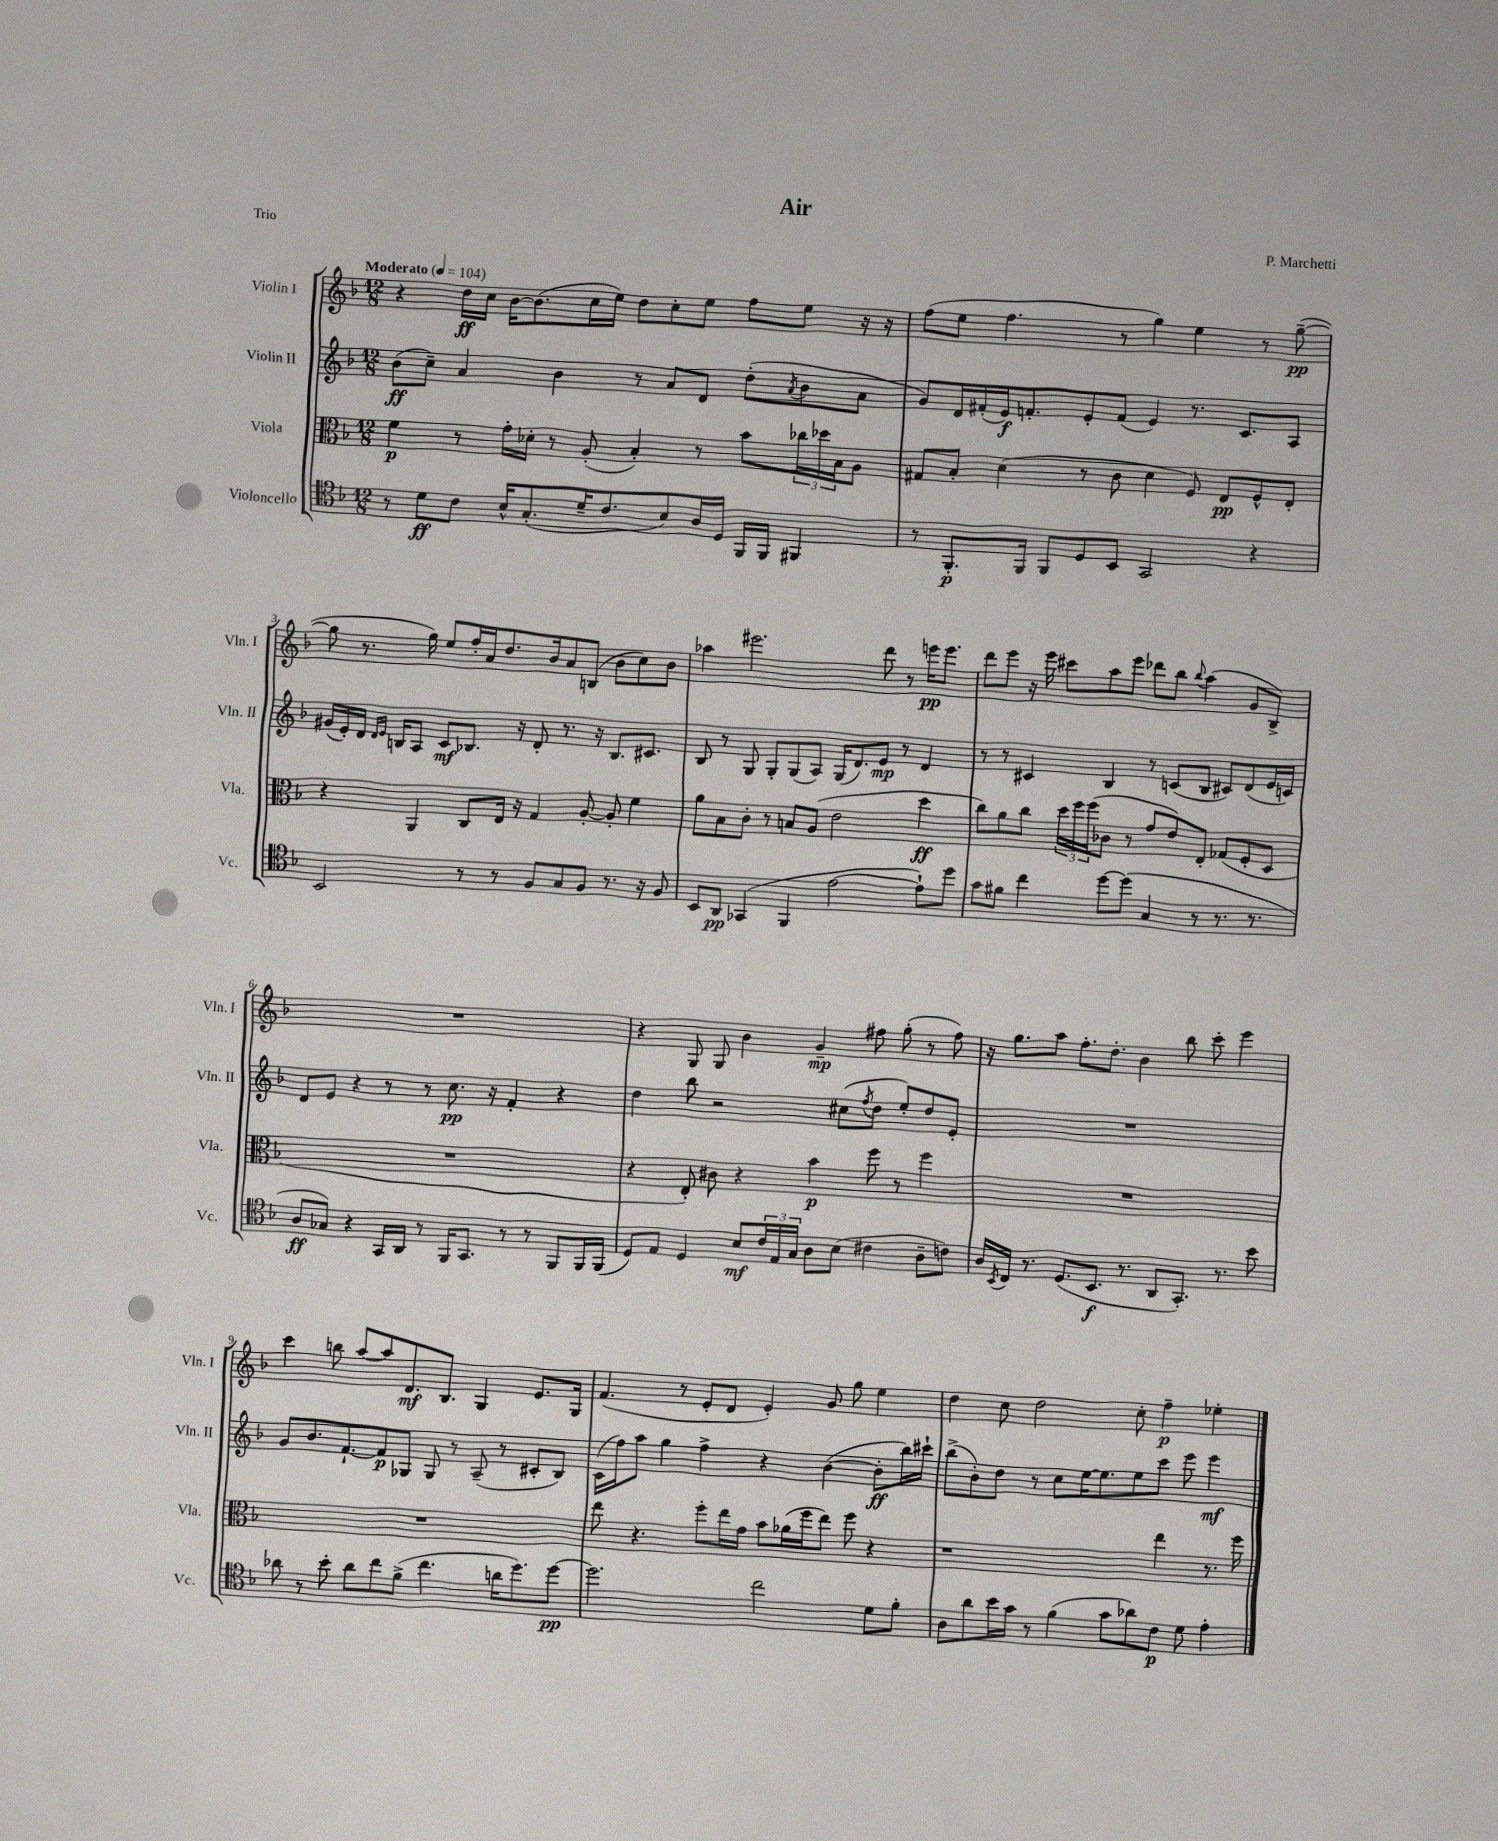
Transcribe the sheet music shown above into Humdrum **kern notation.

**kern	**dynam	**kern	**dynam	**kern	**dynam	**kern	**dynam
*part4	*part4	*part3	*part3	*part2	*part2	*part1	*part1
*staff4	*staff4	*staff3	*staff3	*staff2	*staff2	*staff1	*staff1
*I"Violoncello	*	*I"Viola	*	*I"Violin II	*	*I"Violin I	*
*I'Vc.	*	*I'Vla.	*	*I'Vln. II	*	*I'Vln. I	*
*clefC4	*	*clefC3	*	*clefG2	*	*clefG2	*
*k[b-]	*	*k[b-]	*	*k[b-]	*	*k[b-]	*
*M12/8	*	*M12/8	*	*M12/8	*	*M12/8	*
*MM104	*	*MM104	*	*MM104	*	*MM104	*
=1	=1	=1	=1	=1	=1	=1	=1
!	!	!	!	!	!	!LO:TX:a:B:t=Moderato	!
8r	.	4f\	p	(8b-\L	ff	4r	.
8d\L	ff	.	.	8cc~\J)	.	.	.
8c\J	.	8r	.	4a/	.	16dd\LL	ff
.	.	.	.	.	.	16cc\JJ	.
16B-^^/KL	.	16g'\LL	.	.	.	[16b-\KL	.
(8.G'/	.	16d-X'\JJ	.	.	.	(8.b-\]	.
.	.	8r	.	4b-\	.	.	.
16d~/K	.	(8A'/	.	.	.	16cc\L	.
8.c/	.	.	.	.	.	16ee\JJ)	.
.	.	4B-'/)	.	8r	.	8dd\L	.
8B-/)	.	.	.	8a/L	.	8cc'\	.
16A/L	.	8r	.	8d/J	.	8ee\J	.
16D/JJ	.	.	.	.	.	.	.
16FF/LL	.	8b-\L	.	(8dd'\L	.	8ff\L	.
16FF/JJ	.	.	.	.	.	.	.
.	.	.	.	8qa/	.	.	.
4FF#X/	.	24cc-X\L	.	8b-\	.	8ee\J	.
.	.	24dd-X\	.	.	.	.	.
.	.	24B-\J	.	.	.	.	.
.	.	8A\J	.	8a\J	.	16r	.
.	.	.	.	.	.	16r	.
=2	=2	=2	=2	=2	=2	=2	=2
8r	.	8G#X/L	.	8g/L)	.	(8ff\L	.
8.FF'/L	p	8B-'/J	.	16d/L	.	8ee\J	.
.	.	.	.	(16f#X'/	.	.	.
.	.	(4d\	.	16e/J)	f	4.ff\	.
16FF/Jk	.	.	.	8.fn'/	.	.	.
8FF/L	.	.	.	.	.	.	.
8D/	.	8r	.	8e'/	.	.	.
8BB-/J	.	8c\	.	(8f/J	.	8r	.
2GG/	.	4d\	.	4e/)	.	4gg\)	.
.	.	8F/)	.	8.r	.	4ee\	.
.	.	8E/L	pp	.	.	.	.
.	.	.	.	8.c/L	.	.	.
4r	.	8F^^/	.	.	.	8r	.
.	.	8E'/J	.	8A/J	.	([8gg~\	pp
!!LO:LB:g=z
=3	=3	=3	=3	=3	=3	=3	=3
2BB-/	.	4r	.	(16g#X/LL	.	8gg\]	.
.	.	.	.	16e'/)	.	.	.
.	.	.	.	16d/JJ	.	8.r	.
.	.	.	.	16qqd/LL	.	.	.
.	.	.	.	16qqe/JJ	.	.	.
.	.	.	.	16Bn/KL	.	.	.
.	.	4AA/	.	8A/J	.	.	.
.	.	.	.	.	.	16gg\)	.
.	.	.	.	8c/L	mf	8ee/L	.
8r	.	8C/L	.	8.B-X/J	.	16ff'/L	.
.	.	.	.	.	.	16a/J	.
8r	.	16E/Jk	.	.	.	8.dd/	.
.	.	16r	.	16r	.	.	.
8F/L	.	4G/	.	8d'/	.	.	.
.	.	.	.	.	.	16b-/k	.
8G/	.	.	.	8.r	.	8a/	.
8F/J	.	[8A'/	.	.	.	(8Bn/J	.
.	.	.	.	16r	.	.	.
8.r	.	8A'/]	.	8.B-/L	.	8b-\L	.
.	.	4f\	.	.	.	8cc\)	.
16r	.	.	.	8.c#X/J	.	.	.
8F/	.	.	.	.	.	8b-\J	.
=4	=4	=4	=4	=4	=4	=4	=4
8BB-/L	.	8a\L	.	8B-/	.	4aa-X\	.
8AA/J	pp	8B-\	.	8r	.	.	.
(4GG-X/	.	8c'\J	.	8G/	.	2.eee#X\	.
.	.	8r	.	8G'/L	.	.	.
4FF/	.	8Bn/L	.	(8G/	.	.	.
.	.	(8A/J	.	8A/J)	.	.	.
[2e\	.	2e\	.	(16G/KL	.	.	.
.	.	.	.	8.d/)	.	.	.
.	.	.	.	8e/J	mp	8ddd\	.
.	.	.	.	8r	.	8r	.
8e`\L])	.	4dd\	ff	4d/	.	16eeen\KL	pp
.	.	.	.	.	.	8.eee\J	.
8dd\J	.	.	.	.	.	.	.
=5	=5	=5	=5	=5	=5	=5	=5
8g\L	.	8cc\L)	.	8r	.	8ddd\L	.
8f#X\J	.	8a\	.	8r	.	8eee\J	.
4cc\	.	8cc\J	.	4c#X/	.	16r	.
.	.	.	.	.	.	16eee\	.
.	.	24dd\LL	.	.	.	8ccc#X\L	.
.	.	24ff\	.	.	.	.	.
.	.	(24ff\J	.	.	.	.	.
[8dd\L	.	8c-X\J	.	4B-/	.	8aa\	.
(8dd\J]	.	8r	.	.	.	8eee\J	.
4G/	.	8g/L	.	8r	.	8ddd-X\L	.
.	.	8e/)	.	(8cn/L	.	8bb-\J	.
.	.	.	.	.	.	8qqbb-/	.
8r	.	8E'/J	.	8B-/J	.	(4aa\	.
8.r	.	(8G-X/L	.	8c#X/L)	.	.	.
.	.	8F'/	.	(8d/	.	8g/L	.
8.r	.	.	.	.	.	.	.
.	.	8D/J	.	16e/L	.	8B-^/J)	.
.	.	.	.	16cn/JJ)	.	.	.
!!LO:LB:g=z
=6	=6	=6	=6	=6	=6	=6	=6
8A/L	ff	1.r	.	8d/L	.	1.r	.
8G-X/J)	.	.	.	8e/J	.	.	.
4r	.	.	.	4r	.	.	.
16GG/LL	.	.	.	8r	.	.	.
16AA/JJ	.	.	.	.	.	.	.
8r	.	.	.	8r	.	.	.
16FF/KL	.	.	.	8.cc\	pp	.	.
8.GG/J	.	.	.	.	.	.	.
.	.	.	.	16r	.	.	.
8r	.	.	.	4f'/	.	.	.
8r	.	.	.	.	.	.	.
8FF/L	.	.	.	4r	.	.	.
16FF/L	.	.	.	.	.	.	.
(16FF/JJ	.	.	.	.	.	.	.
=7	=7	=7	=7	=7	=7	=7	=7
8D/L)	.	4r	.	4dd\	.	4r	.
8E/J	.	.	.	.	.	.	.
4D/	.	8E'/)	.	8bb-\	.	8G/	.
.	.	8c#X\	.	2r	.	8G/	.
8B-/L	mf	4r	.	.	.	4b-\	.
24c/L	.	.	.	.	.	.	.
24E/	.	.	.	.	.	.	.
24G/JJ	.	.	.	.	.	.	.
8A\L	.	4b-\	p	.	.	4g~/	mp
(8B-\J	.	.	.	(8cc#X\L	.	.	.
.	.	.	.	8qff/	.	.	.
4c#X\	.	8ff\	.	8dd\J	.	8ff#X\	.
.	.	8r	.	8ee'/L)	.	(8gg'\	.
8A~\L	.	4ff\	.	8dd/	.	8r	.
8cn\J)	.	.	.	8e'/J	.	8ff#\)	.
=8	=8	=8	=8	=8	=8	=8	=8
16A/LL	.	1.r	.	1.r	.	16r	.
8qBB-/	.	.	.	.	.	.	.
16C/JJ	.	.	.	.	.	8.gg\L	.
8.r	.	.	.	.	.	.	.
.	.	.	.	.	.	8aa\J	.
(8.D/L	.	.	.	.	.	.	.
.	.	.	.	.	.	8.ff'\L	.
8.BB-/J	f	.	.	.	.	.	.
.	.	.	.	.	.	8.dd'\J	.
8.r	.	.	.	.	.	.	.
.	.	.	.	.	.	4b-\	.
8AA/L	.	.	.	.	.	.	.
8.GG'/J)	.	.	.	.	.	8bb-\	.
.	.	.	.	.	.	8ccc'\	.
8.r	.	.	.	.	.	.	.
.	.	.	.	.	.	4eee\	.
8b-\	.	.	.	.	.	.	.
!!LO:LB:g=z
=9	=9	=9	=9	=9	=9	=9	=9
8a-X\	.	1.r	.	8g/L	.	4ccc\	.
8r	.	.	.	8.b-/	.	.	.
8b-'\	.	.	.	.	.	8bbn\	.
.	.	.	.	[8.f`/	.	.	.
8a-\L	.	.	.	.	.	[8aa/L	.
8cc\	.	.	.	8f/]	p	8aa/]	.
(8f^\J	.	.	.	8G-X/J	.	8.d/	mf
4.cc\	.	.	.	8G-/	.	.	.
.	.	.	.	.	.	8.B-/J	.
.	.	.	.	8r	.	.	.
.	.	.	.	(8A~/	.	4G/	.
16an\KL	.	.	.	8r	.	.	.
8.dd\)	.	.	.	.	.	.	.
.	.	.	.	8c#X'/L	.	8.e/L	.
[8dd\J	pp	.	.	8B-/J)	.	.	.
.	.	.	.	.	.	16G/Jk	.
=10	=10	=10	=10	=10	=10	=10	=10
2.dd\]	.	8ee\	.	(16c\LL	.	(4.f/	.
.	.	.	.	16ff\J)	.	.	.
.	.	4.r	.	8aa\J	.	.	.
.	.	.	.	4gg\	.	.	.
.	.	.	.	.	.	8r	.
.	.	8ff'\L	.	4ff^\	.	8e'/L	.
.	.	16ee\L	.	.	.	8d/J	.
.	.	16g\JJ	.	.	.	.	.
2cc\	.	8b-\L	.	4r	.	4e'/)	.
.	.	(16a-X\L	.	.	.	.	.
.	.	16ff\J	.	.	.	.	.
.	.	8ee\J)	.	([4b-\	.	8g/	.
.	.	8ff\	.	.	.	8gg\	.
8d\L	.	4r	.	8b-'\L]	ff	4ee\	.
8f'\J	.	.	.	16bb-\L)	.	.	.
.	.	.	.	16ccc#X`\JJ	.	.	.
=11	=11	=11	=11	=11	=11	=11	=11
8A\L	.	1r	.	(8bb-^\L	.	4dd\	.
8a\	.	.	.	8b-'\)	.	.	.
16b-\L	.	.	.	8dd\J	.	8cc\	.
16g\JJ	.	.	.	.	.	.	.
8r	.	.	.	8r	.	2dd\	.
(4f\	.	.	.	8cc\L	.	.	.
.	.	.	.	[16ee\K	.	.	.
.	.	.	.	8.ee\]	.	.	.
8g\L	.	.	.	.	.	.	.
8a-X\)	.	.	.	8ee\	.	8cc'\	.
8c\J	p	4ee\	.	8ccc\J	.	4ff~\	p
8d\	.	.	.	8eee\	.	.	.
4e'\	.	8.r	.	4eee\	mf	4ee-X'\	.
.	.	16ff\	.	.	.	.	.
==	==	==	==	==	==	==	==
*-	*-	*-	*-	*-	*-	*-	*-
